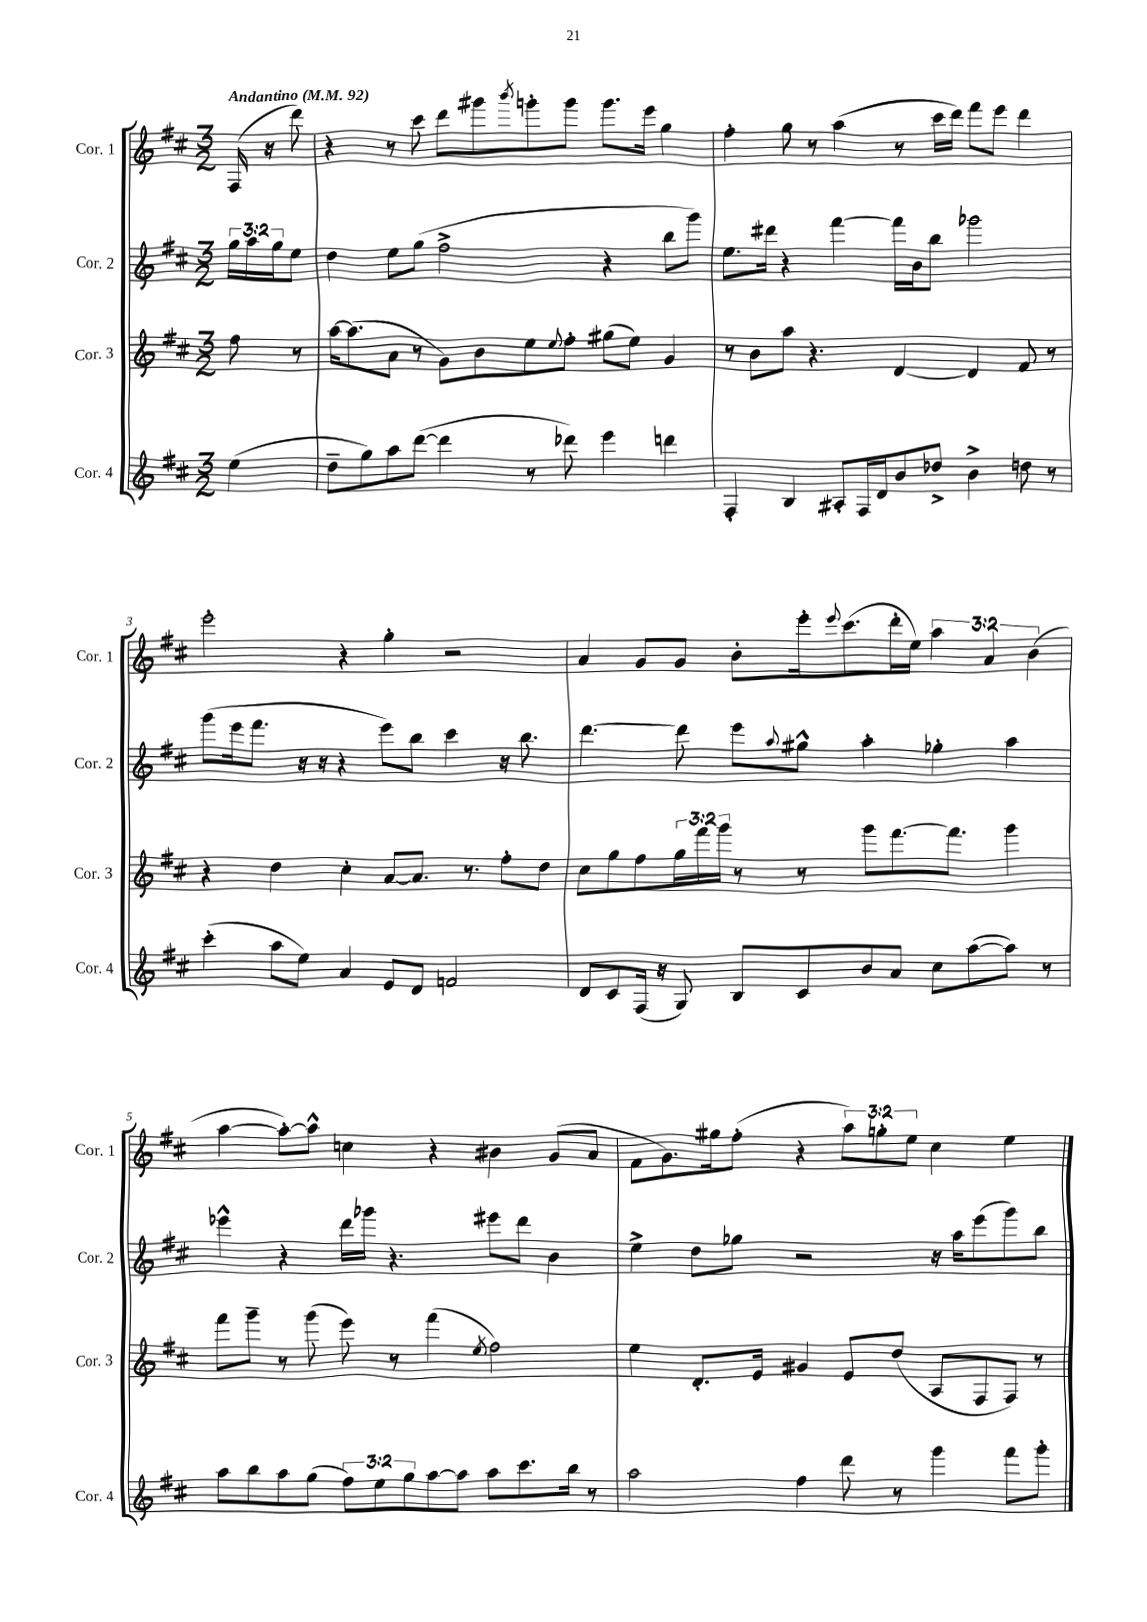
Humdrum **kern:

**kern	**kern	**kern	**kern
*staff4	*staff3	*staff2	*staff1
*clefG2	*clefG2	*clefG2	*clefG2
*k[f#c#]	*k[f#c#]	*k[f#c#]	*k[f#c#]
*M3/2	*M3/2	*M3/2	*M3/2
*MM92	*MM92	*MM92	*MM92
(4ee	8ff#	24gg	(16F#
.	.	24aa	.
.	.	.	16r
.	.	24gg	.
.	8r	8ee	8ddd)
=	=	=	=
8dd~	[16aa	4dd	4r
.	(8.aa]	.	.
8gg)	.	.	.
8aa	8a	8ee	8r
([8ddd	8r	(8gg	8ccc#
4ddd]	8g)	2ff#^	8ddd
.	8b	.	8ggg#
.	.	.	8qbbb
8r	8ee	.	8ggg'
.	8qqee	.	.
8ddd-)	8ff#'	.	8ggg
4eee	(8gg#	4r	8.ggg
.	8ee)	.	.
.	.	.	16eee
4ddd	4g	8bb	4gg
.	.	8ggg)	.
=	=	=	=
4F#'	8r	8.ee	4ff#'
.	8b	.	.
.	.	16ddd#	.
4B	8aa	4r	8gg
.	4.r	.	8r
8A#'	.	[4fff#	(4aa
16F#	.	.	.
16d	.	.	.
8b	[4d	16fff#]	8r
.	.	16b	.
8dd-^	.	8bb	16ccc#
.	.	.	16ddd)
4b^	4d]	2ggg-	8fff#
.	.	.	8eee
8dd	8f#	.	4ddd
8r	8r	.	.
=	=	=	=
(4ccc#'	4r	(8ggg	2eee'
.	.	16eee	.
.	.	8.fff#	.
8aa	4dd	.	.
8ee)	.	16r	.
.	.	16r	.
4a	4cc#'	4r	4r
8e	[8a	8eee)	4gg'
8d	8.a]	8bb	.
2f	.	4ccc#	2r
.	8.r	.	.
.	8ff#'	16r	.
.	.	8.bb	.
.	8dd	.	.
=	=	=	=
8d	8cc#	[4.ddd	4a
8c#	8gg	.	.
(16F#	8ff#	.	8g
16r	.	.	.
8G)	24gg	8ddd]	8g
.	24fff#	.	.
.	24ggg	.	.
8B	8r	8eee	8b'
.	.	8qqaa	.
8c#	8r	8gg#^^	16eee'
.	.	.	8qqeee
.	.	.	(8.ccc#
8b	8ggg	4aa'	.
8a	[8.fff#	.	16ddd'
.	.	.	16ee)
8cc#	.	4gg-'	6aa
.	8.fff#]	.	.
([8aa	.	.	.
.	.	.	6a
8aa])	4ggg	4aa	.
.	.	.	(6b
8r	.	.	.
=	=	=	=
8aa	8fff#	4eee-^^	[4aa
8bb	8ggg~	.	.
8aa	8r	4r	8aa'_)
(8gg	(8ggg	.	8aa^^]
12ff#)	8eee)	16ddd	4cc
.	.	16ggg-	.
12ee	.	.	.
.	8r	4.r	.
12gg	.	.	.
[8aa	(4fff#	.	4r
8aa]	.	.	.
.	8qee	.	.
8aa	2ff#)	8eee#	4b#
8.ccc#	.	8ddd	.
.	.	4b	(8g
16bb	.	.	.
8r	.	.	8a
=	=	=	=
2aa	4ee	4ee^	8f#
.	.	.	8.g)
.	8.d'	8dd	.
.	.	.	16gg#
.	.	8gg-	(8ff#'
.	16e	.	.
4ff#	4g#	2r	4r
8ddd	8e	.	12aa)
.	.	.	12gg'
8r	(8dd	.	.
.	.	.	12ee
4ggg	8A	16r	4cc#
.	.	16aa	.
.	8F#	(8eee	.
8fff#	8F#)	8ggg)	4ee
8ggg'	8r	8bb	.
==	==	==	==
*-	*-	*-	*-
